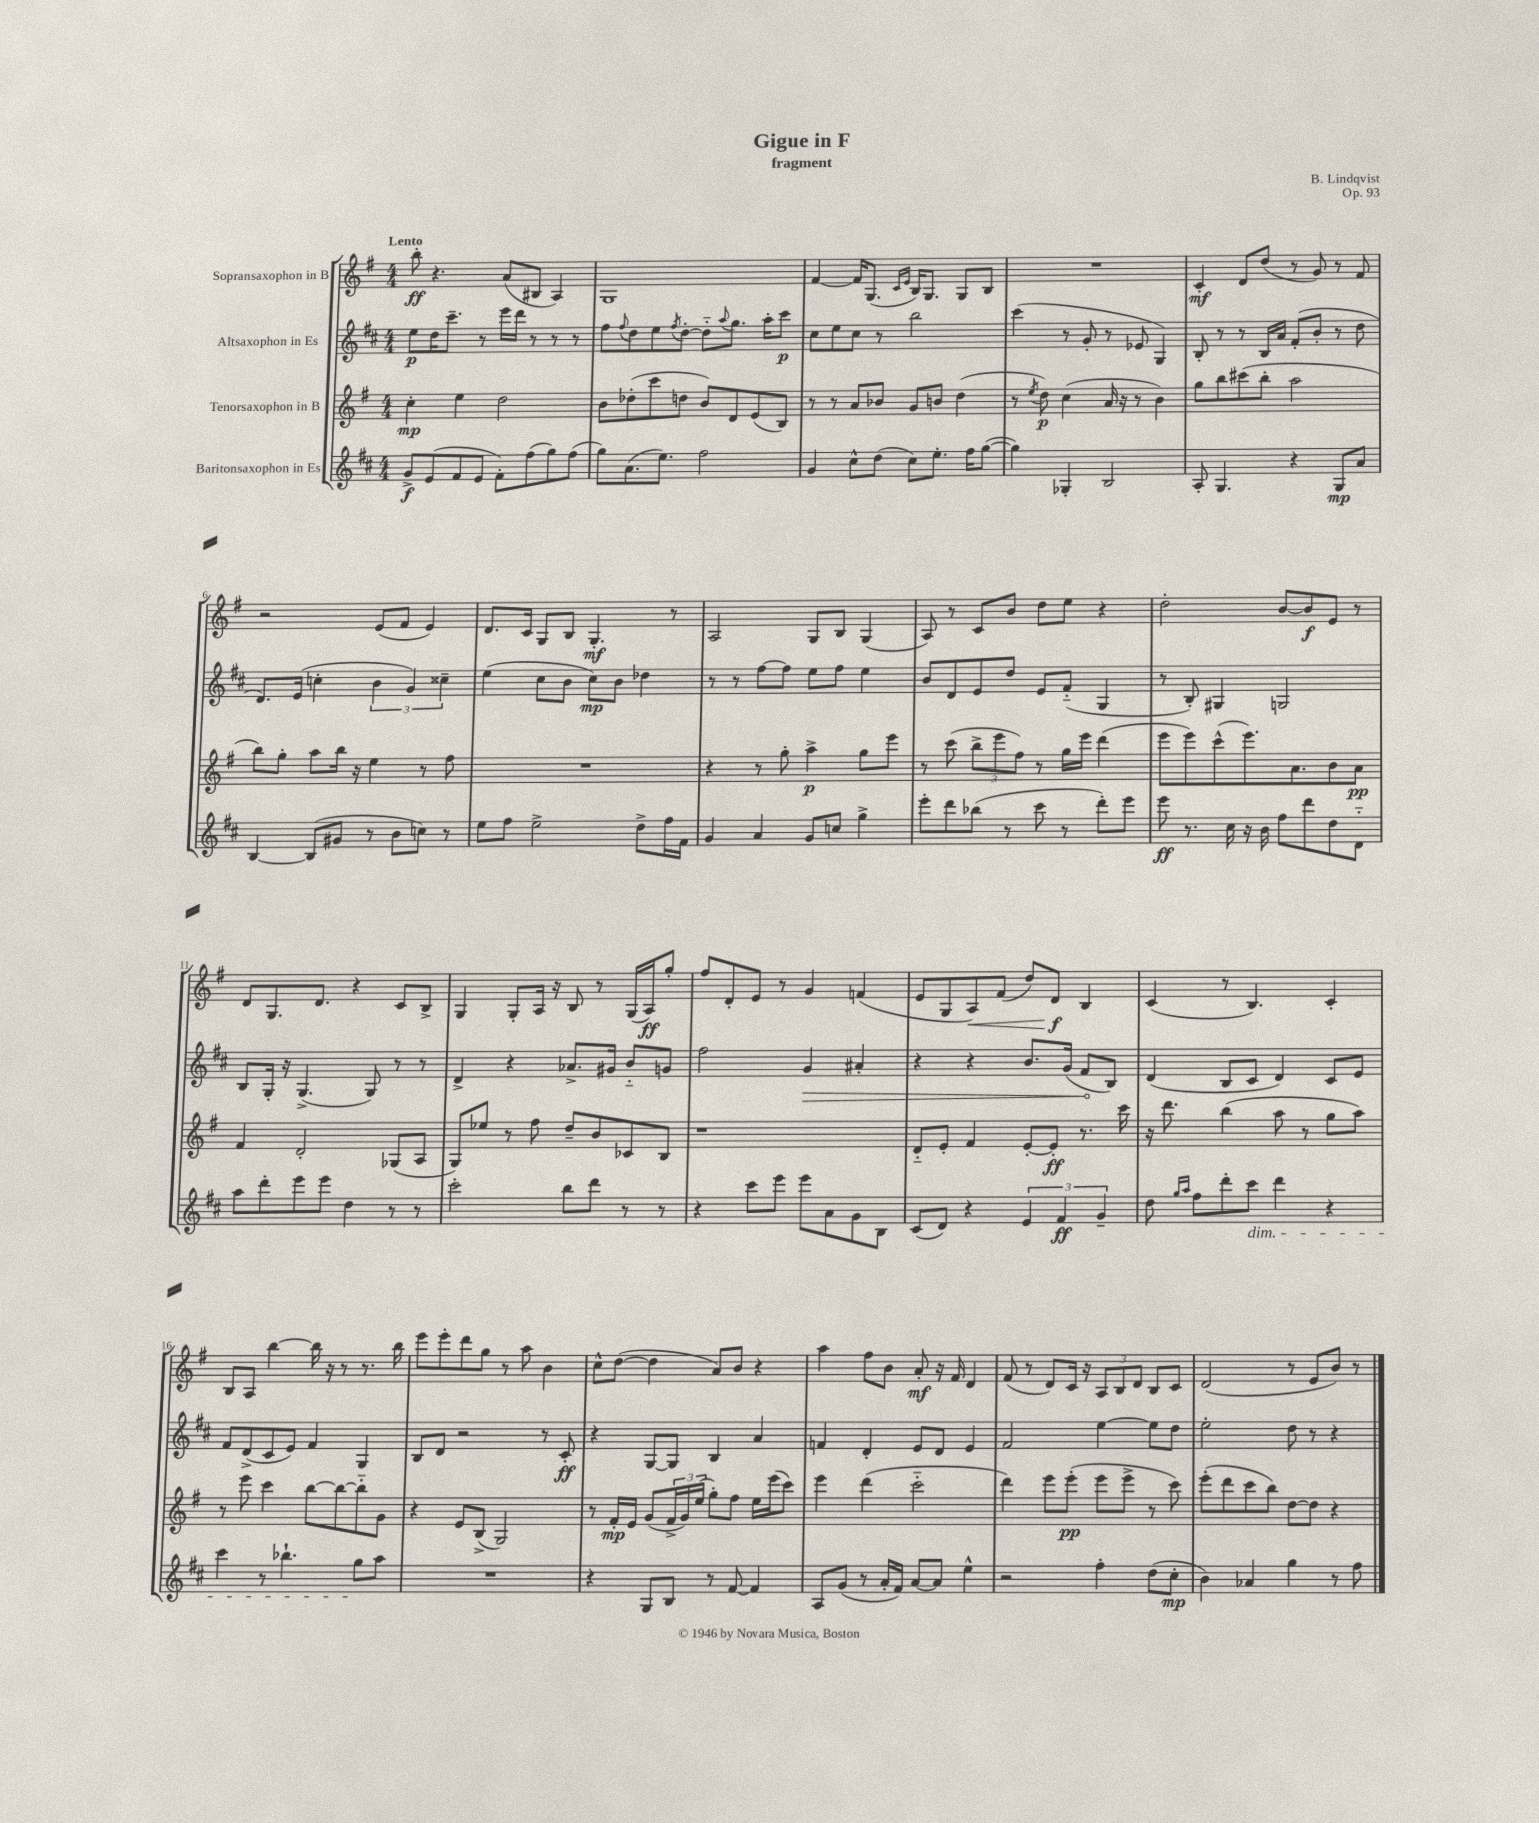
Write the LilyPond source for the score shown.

\header { title = "Gigue in F" composer = "B. Lindqvist" subtitle = "fragment" opus = "Op. 93" }
<<
\new StaffGroup <<
\new Staff = "s0" \with { instrumentName = "Sopransaxophon in B" } {
    \clef treble \key g \major \numericTimeSignature \time 4/4 \tempo "Lento"
    b''8-.\ff r4. a'8( bis8 a4) |
    g1 |
    fis'4~ fis'16 g8.( \grace { c'16 e'16 } b16) g8. g8 b8 |
    R1 |
    c'4-.\mf d'8 d''8( r8 g'8) r8 fis'8 |
    r2 e'8( fis'8 e'4) |
    d'8. c'16 g8 b8 g4.-.\mf r8 |
    a2 g8 b8 g4( |
    a8) r8 c'8 b'8 d''8 e''8 r4 |
    d''2-. b'8~ b'8\f e'8 r8 |
    d'8 g8. d'8. r4 c'8 b8-> |
    g4 g8-. a16 r16 b8 r8 g16( a16\ff) g''8-. |
    fis''8 d'8-. e'8 r8 g'4 f'4( |
    e'8 g8 a8\<) fis'8( d''8) d'8\f\! b4 |
    c'4( r8 b4.) c'4-. |
    b8 a8 b''4~ b''16 r16 r8 r8. b''16 |
    e'''8 e'''8-. d'''8 g''8 r8 a''8 b'4 |
    c''8-^ d''8~( d''4 a'8) b'8 r4 |
    a''4 fis''8 b'8 a'8-.\mf r16 fis'16 d'4 |
    fis'8( r8 d'8) c'16 r16 \tuplet 3/2 { a8 b8 d'8 } b8 c'8 |
    d'2( r8 e'8 b'8) r8 \bar "|." |
}
\new Staff = "s1" \with { instrumentName = "Altsaxophon in Es" } {
    \clef treble \key d \major \numericTimeSignature \time 4/4
    e''8\p d''16 cis'''8.-- r8 e'''16 d'''16 r8 r8 r8 |
    fis''8 \appoggiatura { fis''8 } d''8 e''8 \acciaccatura { fis''8 } d''8~-. d''8-_ \appoggiatura { a''8 } g''8. a''16-. cis'''8\p |
    cis''8 e''8 cis''8 r8 b''2 |
    cis'''4( r8 g'8-. r8 ees'8 g4) |
    b8-. r8 r8 b16 a'16 fis'8-.( b'8-. r8 d''8 |
    d'8.) e'16( c''4-. \tuplet 3/2 { b'4 g'4) cisis''4-- } |
    e''4( cis''8 b'8 cis''8\mp) b'8 des''4 |
    r8 r8 fis''8~ fis''8 e''8 fis''8 e''4 |
    b'8 d'8 e'8 d''8 e'8 fis'8-_( g4 |
    r8 b8-.) gis4 g2 |
    b8 g16-. r16 g4.->( g8) r8 r8 |
    d'4-> r4 aes'8.-> gis'16 b'8-_ g'8 |
    fis''2 \once \override Hairpin.circled-tip = ##t g'4\> ais'4-. |
    r4 r4 b'8. g'16( fis'8\! b8) |
    d'4( b8 cis'8 d'4) cis'8 e'8 |
    fis'8 d'8->( cis'8 e'8) fis'4 g4 |
    b8 d'8 r2 r8 cis'8-.\ff |
    r4 g8~ g8 b4 a'4 |
    f'4 d'4-. e'8 d'8 e'4 |
    fis'2 e''4~ e''8 d''8 |
    e''2-. d''8 r8 r4 \bar "|." |
}
\new Staff = "s2" \with { instrumentName = "Tenorsaxophon in B" } {
    \clef treble \key g \major \numericTimeSignature \time 4/4
    c''4-.\mp e''4 d''2 |
    b'8 des''8-.( c'''8 d''8 b'8) d'8 e'8( b8) |
    r8 r8 a'8 bes'8 g'8 b'8 d''4( |
    r8 \acciaccatura { e''8 } d''8\p) c''4( a'16 r16 r8 b'4) |
    g''8 b''8 cis'''8( b''8-. a''2 |
    b''8) g''8-. a''8 b''16 r16 e''4 r8 fis''8 |
    R1 |
    r4 r8 g''8-. a''4->\p g''8 e'''8 |
    r8 c'''8( \tuplet 3/2 { b''8-> e'''8 fis''8) } r8 g''16 e'''16 d'''4( |
    e'''8 e'''8) c'''8-^( e'''8.) a'8. b'8 a'8\pp |
    fis'4 d'2-. ges8( a8 |
    g8) ees''8 r8 fis''8 d''8-- b'8 ces'8 b8 |
    r1 |
    d'8-_ e'8-. fis'4 e'8~-. e'8-.\ff r8. c'''16 |
    r16 d'''8. b''4( a''8 r8 g''8 a''8) |
    r8 e'''8 c'''4 b''8~ b''8~ b''8-_ g'8 |
    r4 e'8 b8->( g2) |
    r8 fis'16-.\mp e'16 g'8( \tuplet 3/2 { fis'16-> g'16) e''16( } g''8-.) fis''8 e''16 e'''16( c'''8) |
    e'''4 d'''4( c'''2-_ |
    d'''4) e'''8 e'''8-.\pp( e'''8 e'''8-> r8 c'''8) |
    e'''8-.( d'''8 c'''8 b''8) d''8~ d''8 r4 \bar "|." |
}
\new Staff = "s3" \with { instrumentName = "Baritonsaxophon in Es" } {
    \clef treble \key d \major \numericTimeSignature \time 4/4
    g'8->\f e'8( fis'8 e'8 fis'8-.) fis''8( g''8) fis''8( |
    g''8) a'8.( e''8.) fis''2 |
    g'4 cis''8-^ d''8( cis''8) e''8.-. fis''16 g''8~( |
    g''4) ges4-. b2 |
    a8-. g4. r4 g8\mp a'8 |
    b4~ b8( gis'8 r8 b'8 c''8) r8 |
    e''8 fis''8 e''2-> d''8-> fis''16 fis'16 |
    g'4 a'4 g'8 c''8 g''4-> |
    e'''8-. d'''8 bes''8( r8 cis'''8 r8 d'''8-.) e'''8 |
    e'''8\ff r8. cis''16 r16 b'16 fis''8 d'''8 d''8 d'8-_ |
    a''8 d'''8-. e'''8 e'''8 d''4 r8 r8 |
    cis'''2-. b''8 d'''8 r8 r8 |
    r4 cis'''8 e'''8 e'''8 a'8 g'8 b8 |
    cis'8( d'8) r4 \tuplet 3/2 { e'4 fis'4\ff g'4-- } |
    d''8 \grace { g''16 a''16 } fis''8 d'''8-. cis'''8\dim d'''4 r4 |
    cis'''4 r8 bes''4.-! g''8\! a''8 |
    R1 |
    r4 g8 b8 r8 fis'8~ fis'4 |
    a8 g'8( r8 a'16-. fis'16) a'8~ a'8 e''4-^ |
    r2 fis''4-. d''8( cis''8-.\mp |
    b'4) aes'4 g''4 r8 fis''8 \bar "|." |
}
>>
>>
